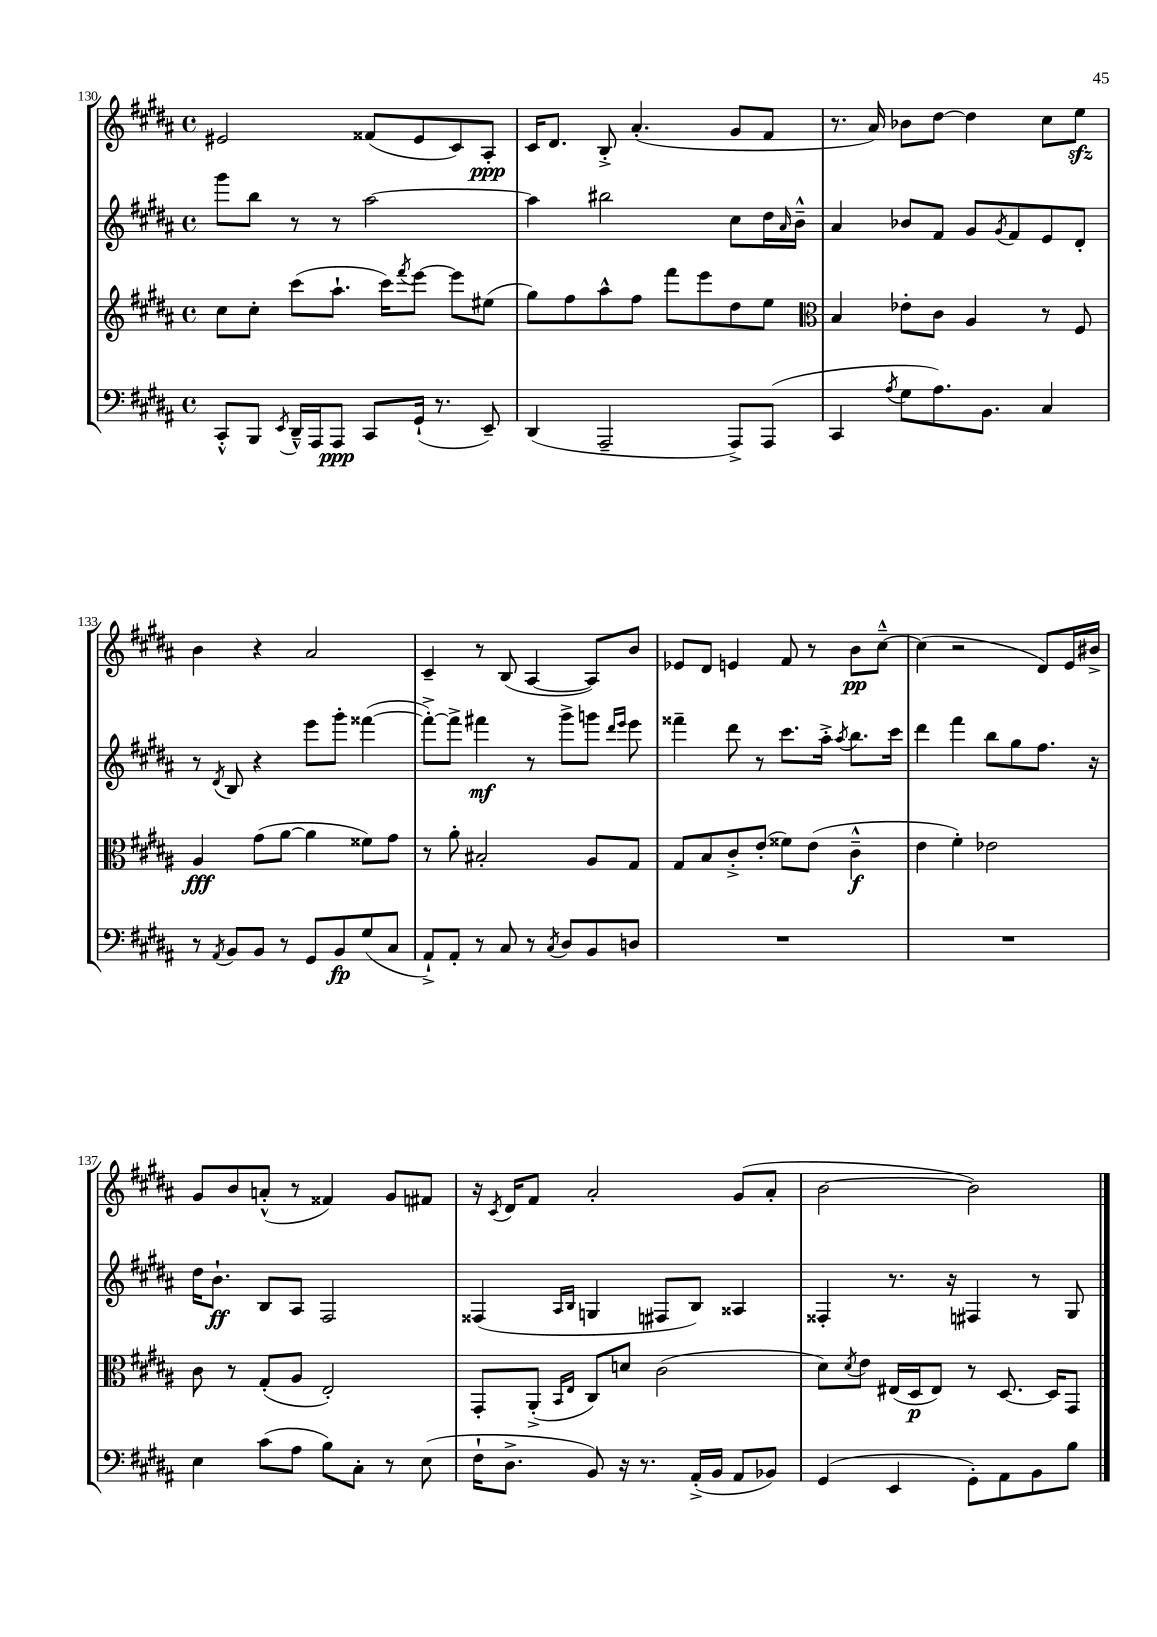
<<
\new StaffGroup <<
\new Staff = "s0" {
    \clef treble \key b \major \defaultTimeSignature \time 4/4
    eis'2 fisis'8( eis'8 cis'8) ais8-.\ppp |
    cis'16 dis'8. b8-.-> ais'4.-.( gis'8 fis'8 |
    r8. ais'16) bes'8 dis''8~ dis''4 cis''8 e''8\sfz |
    b'4 r4 ais'2 |
    cis'4-- r8 b8( ais4~ ais8) b'8 |
    ees'8 dis'8 e'4 fis'8 r8 b'8\pp cis''8~---^ |
    cis''4( r2 dis'8) e'16 bis'16-> |
    gis'8 b'8 a'8-.-^( r8 fisis'4) gis'8 fis'8 |
    r16 \acciaccatura { cis'8 } dis'16 fis'8 ais'2-. gis'8( ais'8-. |
    b'2~ b'2) \bar "|." |
}
\new Staff = "s1" {
    \clef treble \key b \major \defaultTimeSignature \time 4/4
    gis'''8 b''8 r8 r8 ais''2~ |
    ais''4 bis''2 cis''8 dis''16 \grace { ais'16 } b'16---^ |
    ais'4 bes'8 fis'8 gis'8 \acciaccatura { gis'8 } fis'8 e'8 dis'8-. |
    r8 \acciaccatura { dis'8 } b8 r4 e'''8 gis'''8-. fisis'''4~( |
    fisis'''8~-.->) fisis'''8-> fis'''4\mf r8 gis'''8-> g'''8 \grace { dis'''16 e'''16 } e'''8 |
    fisis'''4-- dis'''8 r8 cis'''8. ais''16-.-> \acciaccatura { ais''8 } b''8. cis'''16 |
    dis'''4 fis'''4 b''8 gis''8 fis''8. r16 |
    dis''16 b'8.-!\ff b8 ais8 fis2 |
    fisis4( \grace { ais16 b16 } g4 fis8 b8) aisis4 |
    fisis4-. r8. r16 fis4 r8 gis8 \bar "|." |
}
\new Staff = "s2" {
    \clef treble \key b \major \defaultTimeSignature \time 4/4
    cis''8 cis''8-. cis'''8( ais''8.-! cis'''16) \acciaccatura { fis'''8 } e'''8~ e'''8 eis''8( |
    gis''8) fis''8 ais''8-^ fis''8 fis'''8 e'''8 dis''8 e''8 |
    \clef alto b4 ees'8-. cis'8 ais4 r8 fis8 |
    ais4\fff gis'8( ais'8~ ais'4 fisis'8) gis'8 |
    r8 ais'8-. bis2-. ais8 gis8 |
    gis8 b8 cis'8-.-> e'8-.( fisis'8) e'8( cis'4---^\f |
    e'4 fis'4-.) ees'2 |
    cis'8 r8 gis8-.( ais8 e2-.) |
    gis,8-. ais,8-.->( \grace { b,16 e16 } cis8) d'8 cis'2( |
    dis'8) \acciaccatura { dis'8 } e'8 eis16( dis16\p eis8) r8 dis8.~ dis16 gis,8 \bar "|." |
}
\new Staff = "s3" {
    \clef bass \key b \major \defaultTimeSignature \time 4/4
    cis,8-.-^ b,,8 \acciaccatura { e,8 } dis,16---^ ais,,16 ais,,8\ppp cis,8 gis,16-!( r8. e,8--) |
    dis,4( ais,,2-- ais,,8->) ais,,8( |
    cis,4 \acciaccatura { ais8 } gis8 ais8.) b,8. cis4 |
    r8 \acciaccatura { ais,8 } b,8 b,8 r8 gis,8 b,8\fp gis8( cis8 |
    ais,8-!->) ais,8-. r8 cis8 r8 \acciaccatura { cis8 } dis8 b,8 d8 |
    R1 |
    R1 |
    e4 cis'8( ais8 b8) cis8-. r8 e8( |
    fis16-! dis8.-> b,8) r16 r8. ais,16-.->( b,16 ais,8 bes,8) |
    gis,4( e,4 gis,8-.) ais,8 b,8 b8 \bar "|." |
}
>>
>>
\layout { \context { \Score currentBarNumber = #130 } }
